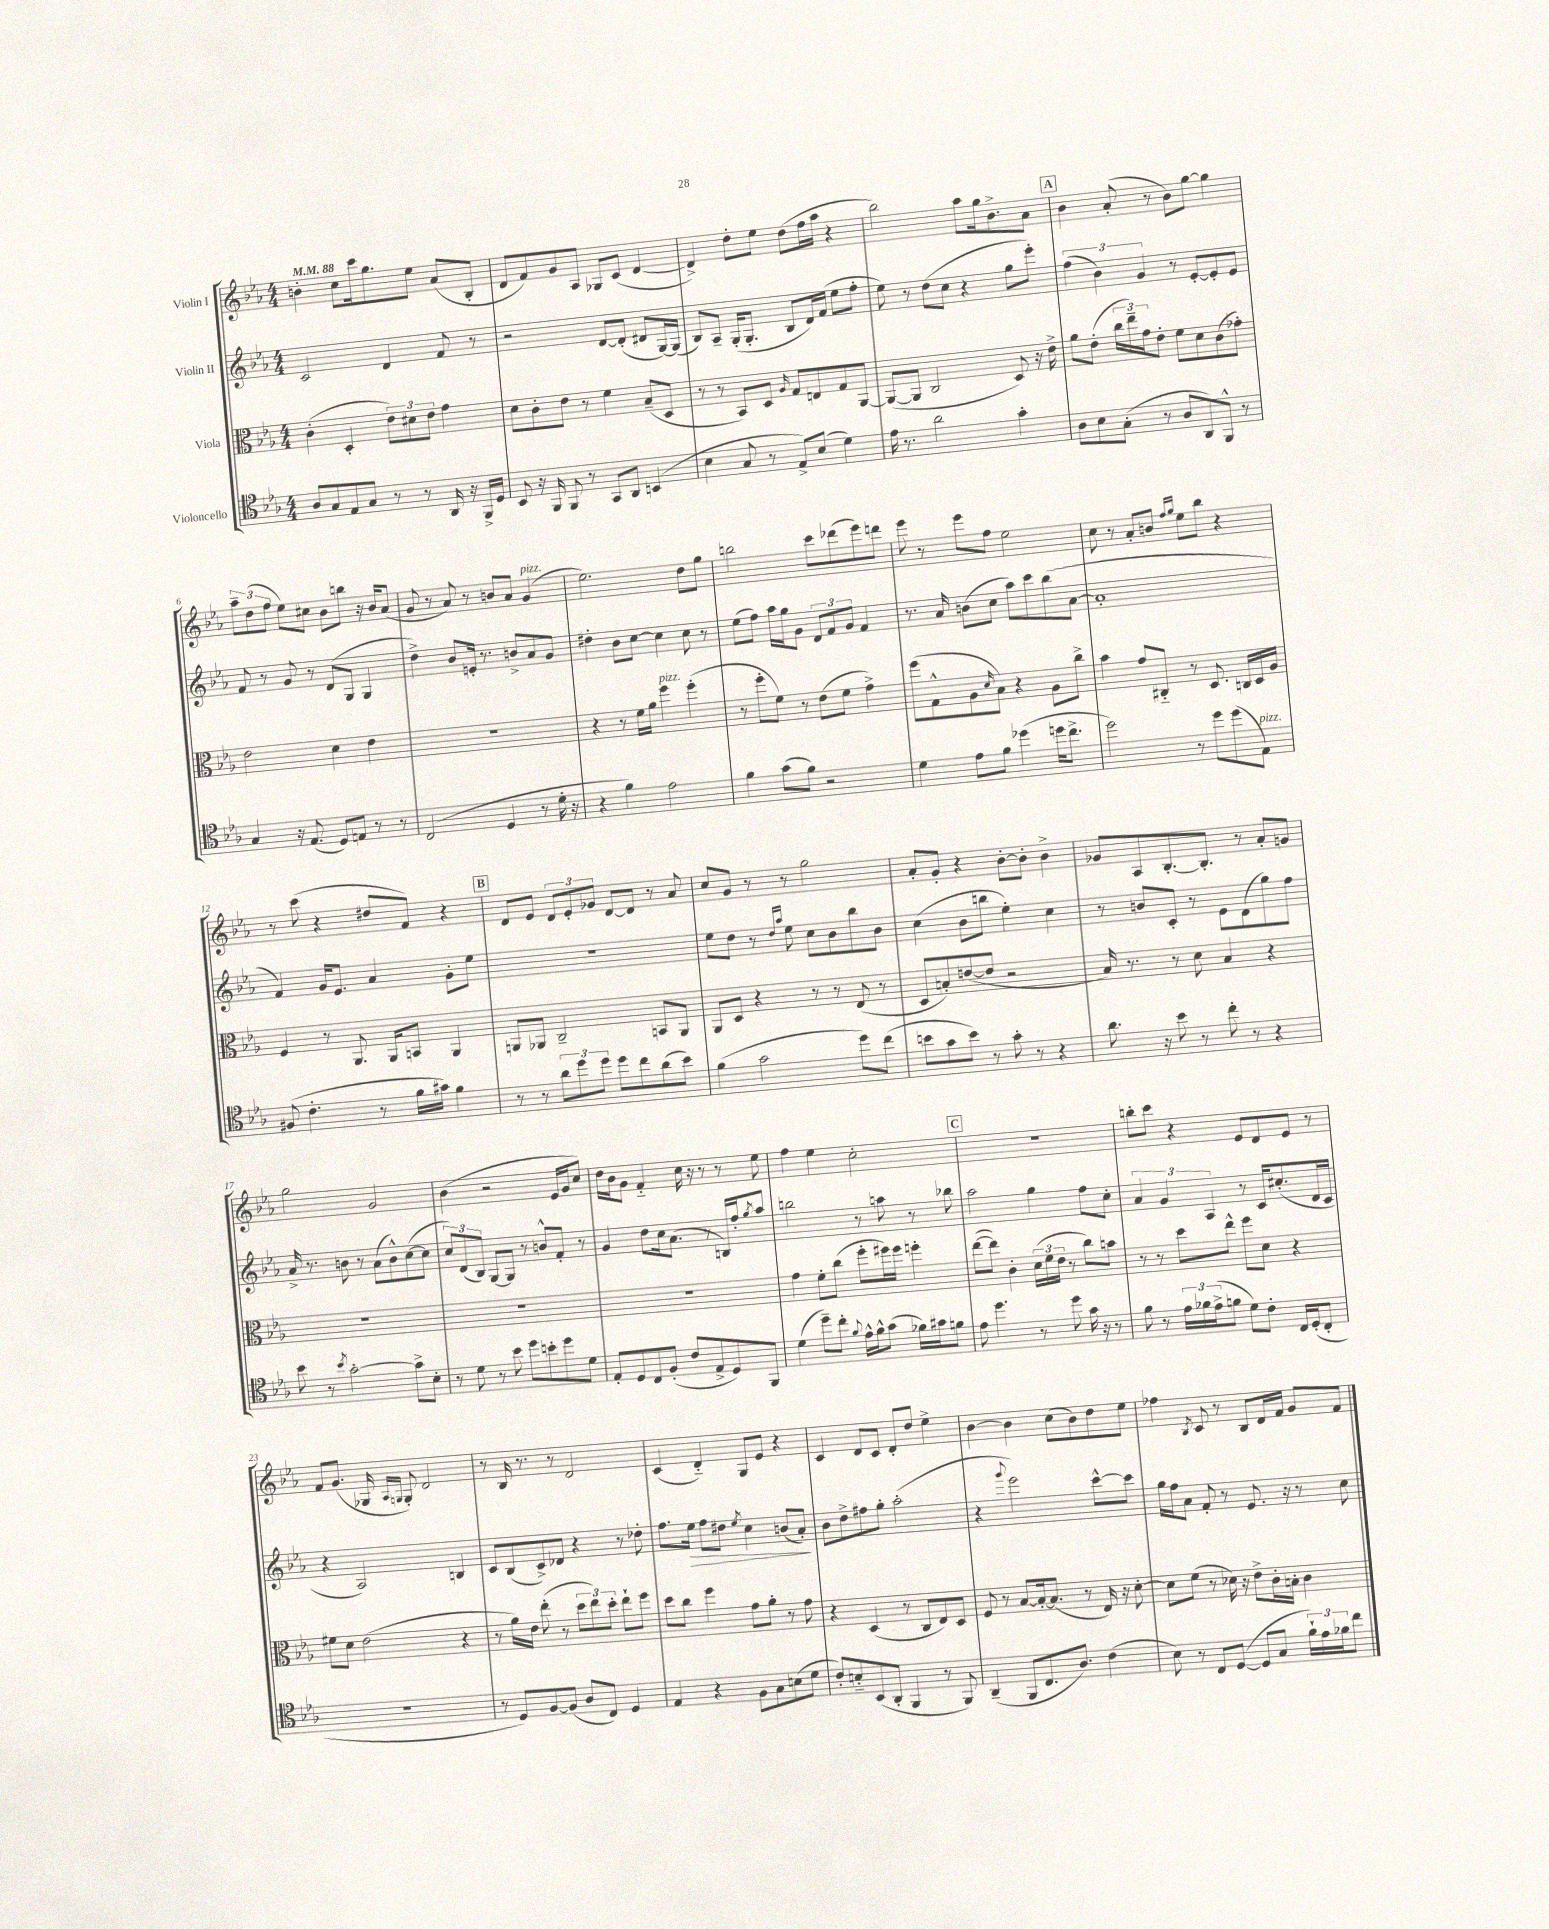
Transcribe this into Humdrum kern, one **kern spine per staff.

**kern	**kern	**kern	**dynam	**kern
*part4	*part3	*part2	*part2	*part1
*staff4	*staff3	*staff2	*staff2	*staff1
*I"Violoncello	*I"Viola	*I"Violin II	*	*I"Violin I
*clefC4	*clefC3	*clefG2	*	*clefG2
*k[b-e-a-]	*k[b-e-a-]	*k[b-e-a-]	*	*k[b-e-a-]
*M4/4	*M4/4	*M4/4	*	*M4/4
*MM88	*MM88	*MM88	*	*MM88
=1	=1	=1	=1	=1
8A-/L	(4c'\	2c/	.	4bn'\
8G/	.	.	.	.
8E-/	4D'/	.	.	8cc\L
8G/J	.	.	.	16ccc\k
.	.	.	.	8.gg\
8r	12e-\L)	4d/	.	.
.	12d#X\	.	.	.
8r	.	.	.	8ee-\J
.	12e-\J	.	.	.
16AA-/	4g\	8f/	.	(8a-/L
16r	.	.	.	.
16FF^/LL	.	8r	.	8B-'/J
16D/JJ	.	.	.	.
=2	=2	=2	=2	=2
8BB-/	8d\L	2r	.	8d/L
16r	8c'\	.	.	8f/)
16FF/	.	.	.	.
8FF/	8e-\J	.	.	8g/
8r	8r	.	.	8A-/J
8GG/L	4f\	[8d/L	.	8G-X/L
8AA-/J	.	(8d'/J]	.	(8c/J
(4BBn/	(8B-~/L	8d#X/L	.	[4d/
.	8D/J	[16G/L)	.	.
.	.	(16G/JJ]	.	.
=3	=3	=3	=3	=3
4B-\	8r	8B-/L)	.	4d^/])
.	8r	8A-~/J	.	.
8G/	8BB-/L)	(16G'/KL	.	8dd'\L
.	.	8.G'/J	.	.
8r	8D/J	.	.	8ee-\J
.	16qqA-/	.	.	.
8E-^/L)	8G/L	8B-/L	.	(8dd\L
(8B-/J	8En/	16d/L)	.	16ff\L
.	.	(16f/JJ	.	16aa-\JJ
4d\)	8G/	8ee-\L	.	4r
.	[8AA-/J	8ff'\J	.	.
=4	=4	=4	=4	=4
16e-\	(8AA-/L_	8ee-\)	.	2bb-\)
8.r	.	.	.	.
.	8AA-/J]	8r	.	.
2a-\	2C/	(8dd\L	.	.
.	.	8cc\J	.	.
.	.	4r	.	8aa-\L
.	.	.	.	16gg\k
.	.	.	.	8.b-^\
4g'\	8D/)	8gg\L	.	.
.	16r	8eee-'\J)	.	8a-\J
.	16e-^\	.	.	.
!!LO:REH:place=s1:t=A
=5	=5	=5	=5	=5
8A-\L	8a-\L	(6ff\	.	4b-\
8B-\	(8e-'\J	.	.	.
.	.	6b-\)	.	.
(8G'\J	24cc\LL	.	.	(8a-'/
.	24ee-~\)	.	.	.
.	24g\J	6g/	.	.
8r	8e-'\J	.	.	8r
8A-/L	8f\L	8r	.	8b-\L)
8AA-/)	8d\	[8e-'/L	.	[8gg\J
8FF^^/J	(8c\	8e-'/]	.	4gg\]
8r	8g-X'\J)	8e-/J	.	.
!!LO:LB:g=z
=6	=6	=6	=6	=6
4G/	2e-\	8f/	.	12aa-~\L
.	.	.	.	(12dd\
.	.	8r	.	.
.	.	.	.	12ff\J
16r	.	8g/	.	8ee-\L)
(8.E-/	.	.	.	.
.	.	8r	.	8cc#X\J
8D/L)	4d\	(8d/L	.	8b-\L
8En/J	.	8G/J	.	8bbn\J
8r	4e-\	4G/	.	16r
.	.	.	.	16b-/KL
8r	.	.	.	(8a-/J
=7	=7	=7	=7	=7
(2C/	1r	4dd^\)	.	8g/
.	.	.	.	8r
.	.	8b-/L	.	8a-/)
.	.	16en'/Jk	.	8r
.	.	8.r	.	.
4D/	.	.	.	8bn/L
.	.	8bn^/L	.	8a-/J
!	!	!	!	!LO:TX:a:i:t=pizz.
8r	.	8a-/	.	(4g/
16d'\	.	8g/J	.	.
16r	.	.	.	.
=8	=8	=8	=8	=8
4r	4r	4dd#X'\	.	2.ee-\)
4f\)	8r	8b-\L	.	.
.	16f\LL	[8cc\J	.	.
.	16a-\JJ	.	.	.
!	!LO:TX:a:i:t=pizz.	!	!	!
2e-\	4ff\	4cc\]	.	.
.	(4ff'\	8cc\	.	8dd\L
.	.	8r	.	8gg\J
=9	=9	=9	=9	=9
4f\	8r	(8ee-\L	.	2bbn\
.	8ff'\L	8ff\J)	.	.
(8g\L	8f\J)	16aa-\LL	.	.
.	.	16gg\J	.	.
8f\J)	8r	8g\J	.	.
2r	(8e-\L	12d/L	.	8ccc\L
.	.	12f/	.	.
.	8f\J	.	.	(8ddd-X\
.	.	12g/J	.	.
.	4g^\)	4f/	.	8eee-\)
.	.	.	.	8dddn\J
=10	=10	=10	=10	=10
4d\	(8ff\L	8.r	.	8eee-\
.	8G^^\	.	.	8r
.	.	16a-/	.	.
8e-\L	8A-\	(8bn\L	.	8eee-\L
.	16qqd/	.	.	.
8f\J	8B-\J)	8cc\J	.	8ff\J
(4dd-X\	4r	8aa-\L)	.	2ee-\
.	.	8ccc\	.	.
16ddn\KL	8A-\L	(8bb-\	.	.
8.cc^\J	.	.	.	.
.	8cc^\J	[8a-\J	.	.
=11	=11	=11	=11	=11
2dd\)	4b-\	1a-']	.	8cc\
.	.	.	.	8r
.	8g/L	.	.	8a-'/L
.	8C#X/J	.	.	8bn/J
.	.	.	.	16qqff/LL
.	.	.	.	16qqgg/JJ
8r	8r	.	.	8ee-\L
8dd\L	8.D/	.	.	8bb-\J
(8dd\	.	.	.	4r
.	16Cn/LL	.	.	.
!LO:TX:a:i:t=pizz.	!	!	!	!
8E-\J)	16D/	.	.	.
.	16A-/JJ	.	.	.
!!LO:LB:g=z
=12	=12	=12	=12	=12
(8F#X/	4F/	4f/)	.	8r
4.c'\	.	.	.	(8ccc\
.	8r	16g/KL	.	4r
.	.	8.e-/J	.	.
.	8.AA-/	.	.	.
8r	.	4a-/	.	8dd#X/L
.	16AA-/KL	.	.	.
16f\LL	8BBn/J	.	.	8f/J)
16g#X\JJ)	.	.	.	.
4f\	4AA-/	8g'\L	.	4r
.	.	8ee-\J	.	.
!!LO:REH:place=s1:t=B
=13	=13	=13	=13	=13
8r	8AAn/L	1r	.	8d/L
8r	8AA-X/J	.	.	8e-/J
12a-\L	2C~/	.	.	12d/L
12dd\	.	.	.	12e-'/
12dd\J	.	.	.	12g-X/J
8dd\L	.	.	.	[8d/L
8cc\	.	.	.	8d/J]
(8a-\	8BBn/L	.	.	8r
8b-\J)	8AA-/J	.	.	8a-/
=14	=14	=14	=14	=14
(4f\	8AA-/L	8ee-\L	.	8cc/L
.	8D/J	8dd\J	.	8g/J
2g\	4r	8r	.	8r
.	.	16qqdd/LL	.	.
.	.	16qqaa-/JJ	.	.
.	.	8ee-\	.	8r
.	8r	8cc\L	.	2gg\
.	8r	8b-\	.	.
8dd\L)	(8E-/	8bb-\	.	.
(8cc\J	8r	8b-\J	.	.
=15	=15	=15	=15	=15
8bn\L	8D/L	(4cc\	.	8a-'/L
8g\	8Bn'/)	.	.	8g'/J
8b\J)	([8en/	8b-\L	.	4r
8r	8e/J]	8bbn\J	.	.
8g'\	2r	4ee-'\)	.	[8b-'\L
8r	.	.	.	8b-'\J]
4r	.	4cc\	.	4b-^\
=16	=16	=16	=16	=16
8.a-\	16B-/)	8r	.	8g-X/L
.	8.r	.	.	.
.	.	8bn/L	.	8A-/
16r	.	.	.	.
8b-\	8r	8c'/J	.	[8.B-'/
8r	8d\	8r	.	.
.	.	.	.	8.B-'/J]
8cc'\	4B-/	8e-\L	.	.
8r	.	(8d\	.	8r
4r	4r	8gg\)	.	8a-'/L
.	.	8ff\J	.	8gn/J
!!LO:LB:g=z
=17	=17	=17	=17	=17
8b-\	1r	16a-^/	.	2gg\
.	.	8.r	.	.
8r	.	.	.	.
8qb-/	.	.	.	.
[2g'\	.	8bn\	.	.
.	.	8r	.	.
.	.	(8a-\L	.	2g/
.	.	8b^^\)	.	.
8g^\L]	.	([8cc\	.	.
8B-'\J	.	8cc\J]	.	.
=18	=18	=18	=18	=18
8r	1r	12cc/L)	.	(4b-\
.	.	(12d/	.	.
8d\	.	.	.	.
.	.	12B-/J)	.	.
8r	.	[8G/L	.	2r
8b-\	.	8G/J]	.	.
8dd\L	.	8r	.	.
8bn'\	.	8bn^^/L	.	.
8dd\	.	8f'/J	.	16e-/LL
.	.	.	.	16g/J
8d\J	.	8r	.	8cc/J)
=19	=19	=19	=19	=19
8E-'/L	1r	4g/	.	16dd\LL
.	.	.	.	16b-\J
8D/	.	.	.	8g\J
8C/	.	8dd\L	.	4f/
(8F'/J	.	16cc\k	.	.
.	.	(8.a-\J	.	.
8c/L	.	.	.	16cc\
.	.	.	.	16r
8E-^/	.	8r	.	8r
8D/)	.	16Bn/LL)	.	8r
.	.	16ff'/J	.	.
.	.	8qgg/	.	.
8FF/J	.	8aa-/J	.	8ee-\
=20	=20	=20	=20	=20
(4d\	4g\	2bbn\	.	4ff\
8dd~\L)	8f'\L	.	.	4ee-\
8cc'\J	(8cc\J	.	.	.
8qqf/	.	.	.	.
16e-^^\LL	8ff'\L	8r	.	2cc'\
16f^^\J	.	.	.	.
(8g\J	16ff#X\L)	8aan\	.	.
.	16ff#\JJ	.	.	.
16f-X\LL)	4ffn'\	8r	.	.
16g#X\J	.	.	.	.
8fn\J	.	8bb-X\	.	.
!!LO:REH:place=s1:t=C
=21	=21	=21	=21	=21
8e-\	([8ee-\L	2aa-\	.	1r
4.dd\	8ee-\J])	.	.	.
.	4c'\	.	.	.
8r	(24d\LL	4gg\	.	.
.	24f\	.	.	.
.	24e-\JJ	.	.	.
8dd\	8r	.	.	.
16g\	8cc\L)	8ff\L	.	.
16r	.	.	.	.
8r	8bn\J	8cc'\J	.	.
=22	=22	=22	=22	=22
8f\	8r	6a-/	.	8bbn'\L
8r	8r	.	.	8ccc\J
.	.	6g/	.	.
24e-\LL	8dd\L	.	.	4r
24f-X\	.	.	.	.
(24e-^\J	.	6A-/	.	.
8fn\J	8ee-^^\J	.	.	.
8d\L)	8ff\L	8r	.	8e-/L
8c'\J	8d\J	16c/KL	.	8d/
.	.	(8.cc#X'/	.	.
16C/LL	4r	.	.	8e-/J
(16D'/J	.	.	.	.
8C'/J	.	16d/L	.	8r
.	.	16c/JJ	.	.
!!LO:LB:g=z
=23	=23	=23	=23	=23
1r	8f#X\L	4r	.	8f/L
.	8d\J	.	.	(8.g/J
.	(2e-\	2A-/)	.	.
.	.	.	.	16G-X/
.	.	.	.	16qqA-/LL
.	.	.	.	16qqGn/JJ
.	.	.	.	8G'/)
.	.	.	.	2d/
.	4r	4Bn/	.	.
=24	=24	=24	=24	=24
8r	8r	8c/L	.	8r
8D/L)	16a-\LL)	(8B-/	.	16B-/
.	16e-\JJ	.	.	8.r
[8F/	(8ee-'\	8c^/)	.	.
(8F/J]	8r	8d-X/J	.	8r
8A-/L	12dd\L	4r	.	2d/
.	12ee-\)	.	.	.
8C/J)	.	.	.	.
.	12dd'\J	.	.	.
4D/	8ee-`\L	8r	.	.
.	8ff\J	8dd-X'\	.	.
=25	=25	=25	=25	=25
4E-/	8dd\L	8.ff\L	.	(4c/
.	8cc\J	.	.	.
!	!	!	!LO:HP:b	!
.	.	16ee-\Jk	>	.
4r	4ff\	8ff\L	.	4d/)
.	.	8dd#X\J	.	.
.	.	8qee-/	.	.
8F\L	8g\L	4cc\	.	8G/L
8G\	8a-'\J	.	.	8e-/J
(8Bn\	8r	(8bn/L	.	4r
8d\J	8g\	8a-'/J)	.	.
.	.	.	]	.
=26	=26	=26	=26	=26
8c'/L)	4r	8b-\L	.	4c/
8Bn/	.	8dd^\	.	.
(8BB-/	(4D/	8ff#X\	.	8d/L
8AA-'/J	.	8gg'\J	.	8c/J
4FF/	8r	(2aa-'\	.	8d'/L
.	8C/L	.	.	8dd/J
8r	8E-/)	.	.	4ee-^\
8FF/)	8D/J	.	.	.
=27	=27	=27	=27	=27
(4AA-~/	8F/	4r	.	[4b-\
.	8r	.	.	.
.	.	8qqggg/	.	.
8FF/L	[8B-/L	2eee-\)	.	4b-\]
8.C/	16B-'/k_	.	.	.
.	(8.B-/J]	.	.	.
.	.	.	.	(8cc\L
8.A-/J)	.	.	.	.
.	8r	.	.	8b-\)
(4c\	16E-/)	[8ccc^^\L	.	8dd\
.	16r	.	.	.
.	[8d'\	8ccc\J]	.	8ee-\J
=28	=28	=28	=28	=28
8B-\)	8d\L]	16gg\LL	.	4ff-X\
.	.	16ff\J	.	.
8r	(8f\J	8a-\J	.	.
.	.	.	.	8qB-/
8C/L	8r	8f'/	.	8c/
([8D/J	16d-X\)	8r	.	8r
.	16r	.	.	.
8D/L]	8e-^\L	8.e-/	.	8B-/L
8G/J	16c'\L	.	.	16d/L
.	16Bn'\JJ	16r	.	16f/JJ
24f`\LL)	4c\	8r	.	8g/L
24e-\	.	.	.	.
24f-X\J	.	.	.	.
8cc\J	.	8cc\	.	8f/J
==	==	==	==	==
*-	*-	*-	*-	*-
